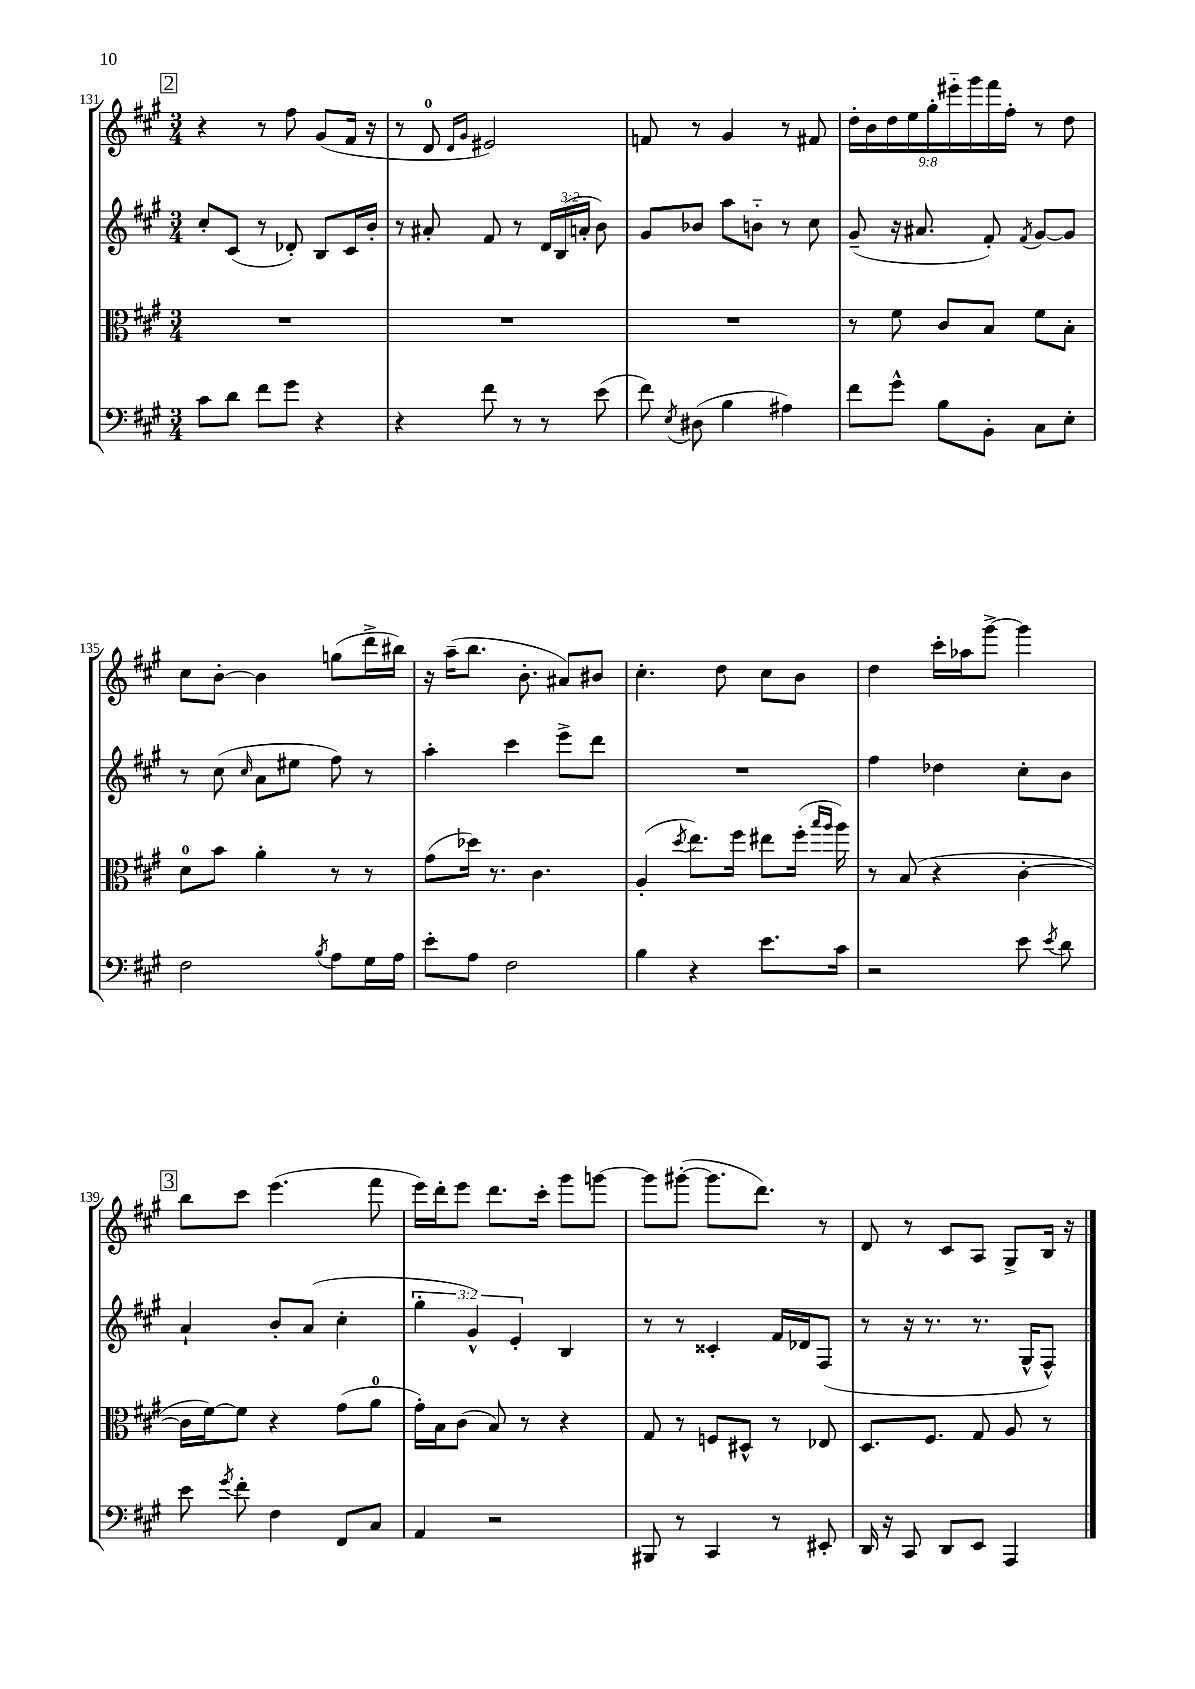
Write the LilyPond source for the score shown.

<<
\new StaffGroup <<
\new Staff = "s0" {
    \clef treble \key a \major \numericTimeSignature \time 3/4 \override Staff.TupletNumber.text = #tuplet-number::calc-fraction-text
    \autoBeamOff \mark \markup { \box "2" } r4 r8 fis''8 gis'8[( fis'16] r16 |
    r8 d'8-0 \grace { d'16[ gis'16] } eis'2) |
    f'8 r8 gis'4 r8 fis'8 |
    \tuplet 9/8 { d''16[-. b'16 d''16 e''16 gis''16-. eis'''16-_ gis'''16 fis'''16 fis''16]-. } r8 d''8 |
    cis''8[ b'8]~-. b'4 g''8[( d'''16-> bis''16]) |
    r16 a''16[--( b''8.] b'8.-. ais'8[) bis'8] |
    cis''4.-. d''8 cis''8[ b'8] |
    d''4 cis'''16[-. aes''16 gis'''8]~-> gis'''4 |
    \mark \markup { \box "3" } b''8[ cis'''8] e'''4.( fis'''8 |
    e'''16[) d'''16-. e'''8] d'''8.[ cis'''16]-. gis'''8[ g'''8]~ |
    g'''8[ gis'''8]~-.( gis'''8.[ d'''8.]) r8 |
    d'8 r8 cis'8[ a8] gis8[-> b16] r16 \bar "|." |
}
\new Staff = "s1" {
    \clef treble \key a \major \numericTimeSignature \time 3/4 \override Staff.TupletNumber.text = #tuplet-number::calc-fraction-text
    \autoBeamOff \mark \markup { \box "2" } cis''8[-. cis'8]( r8 des'8-.) b8[ cis'16 b'16]-. |
    r8 ais'8-. fis'8 r8 \tuplet 3/2 { d'16[ b16( a'16]-. } b'8) |
    gis'8[ bes'8] a''8[ b'8]-_ r8 cis''8 |
    gis'8--( r16 ais'8. fis'8-.) \acciaccatura { fis'8 } gis'8[~ gis'8] |
    r8 cis''8( \grace { cis''16 } a'8[ eis''8] fis''8) r8 |
    a''4-. cis'''4 e'''8[-> d'''8] |
    R2. |
    fis''4 des''4 cis''8[-. b'8] |
    \mark \markup { \box "3" } a'4-! b'8[-. a'8]( cis''4-. |
    \tuplet 3/2 { gis''4-. gis'4-^) e'4-. } b4 |
    r8 r8 cisis'4-. fis'16[ des'16 fis8]( |
    r8 r16 r8. r8. gis16[-^ fis8]-^) \bar "|." |
}
\new Staff = "s2" {
    \clef alto \key a \major \numericTimeSignature \time 3/4
    \autoBeamOff \mark \markup { \box "2" } R2. |
    R2. |
    R2. |
    r8 fis'8 cis'8[ b8] fis'8[ b8]-. |
    d'8[-0 b'8] a'4-. r8 r8 |
    gis'8[( des''16]) r8. cis'4. |
    a4-.( \acciaccatura { d''8 } e''8.[) fis''16] eis''8[ fis''16]-.( \grace { b''16[ a''16] } a''16) |
    r8 b8( r4 cis'4~-. |
    \mark \markup { \box "3" } cis'16[ fis'16~) fis'8] r4 gis'8[( a'8]-0 |
    gis'16[-.) b16 cis'8]( b8) r8 r4 |
    gis8 r8 f8[ dis8]-^ r8 ees8 |
    d8.[ fis8.] gis8 a8 r8 \bar "|." |
}
\new Staff = "s3" {
    \clef bass \key a \major \numericTimeSignature \time 3/4
    \autoBeamOff \mark \markup { \box "2" } cis'8[ d'8] fis'8[ gis'8] r4 |
    r4 fis'8 r8 r8 e'8( |
    fis'8) \acciaccatura { e8 } dis8( b4 ais4) |
    fis'8[ gis'8]-^ b8[ b,8]-. cis8[ e8]-. |
    fis2 \acciaccatura { b8 } a8[ gis16 a16] |
    e'8[-. a8] fis2 |
    b4 r4 e'8.[ cis'16] |
    r2 e'8 \acciaccatura { e'8 } d'8 |
    \mark \markup { \box "3" } e'8 \acciaccatura { gis'8 } fis'8-. fis4 fis,8[ cis8] |
    a,4 r2 |
    bis,,8 r8 cis,4 r8 eis,8-. |
    d,16 r16 cis,8 d,8[ e,8] a,,4 \bar "|." |
}
>>
>>
\layout { \context { \Score currentBarNumber = #131 } }
